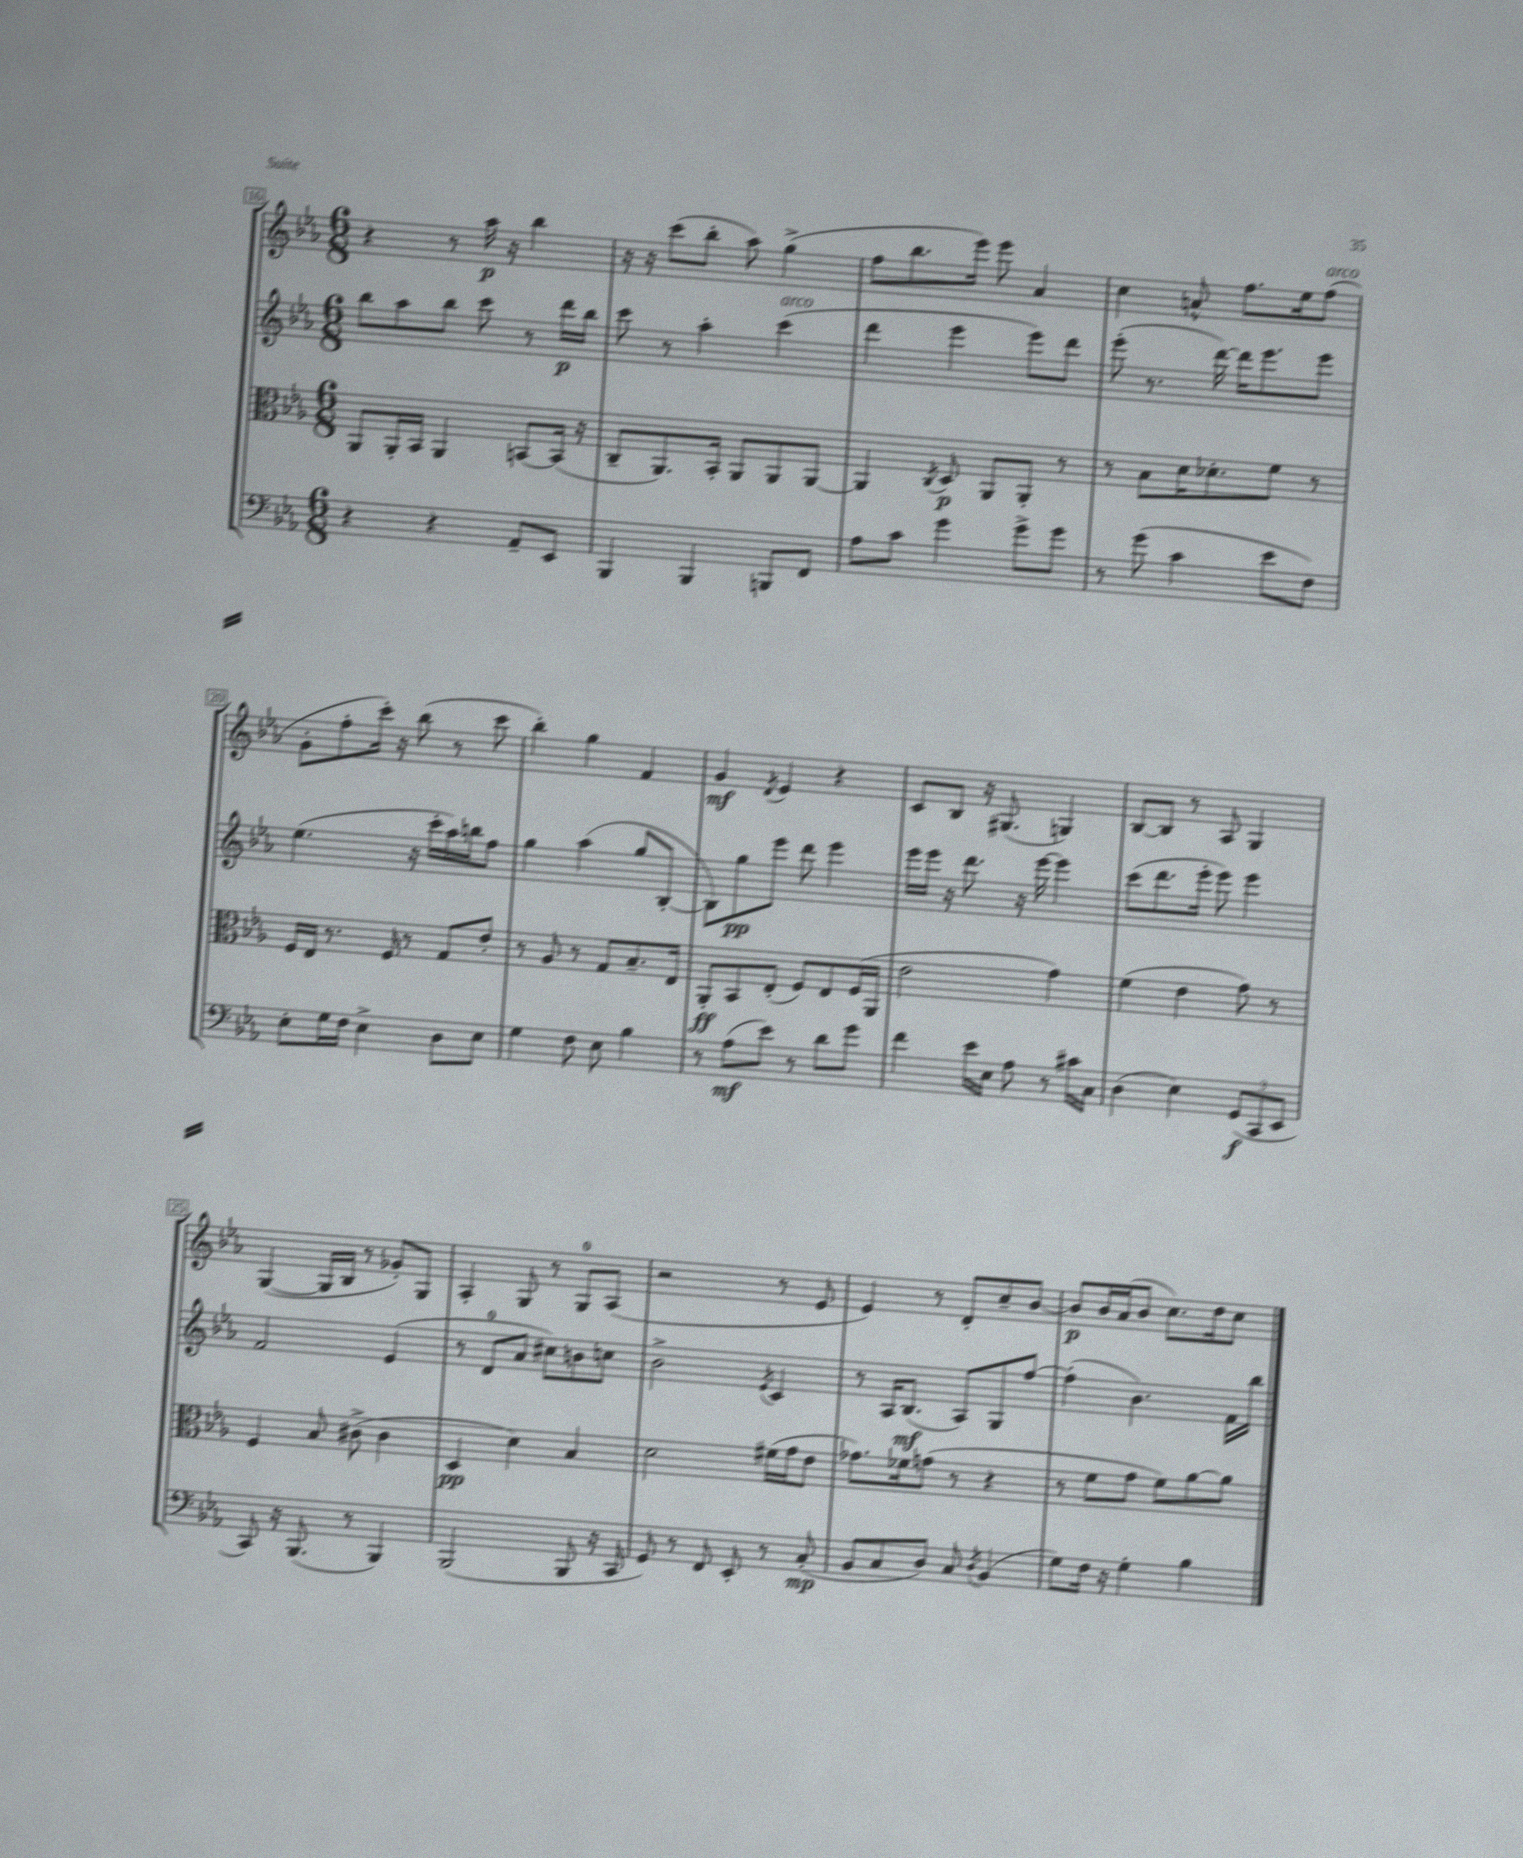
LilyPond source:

<<
\new StaffGroup <<
\new Staff = "s0" {
    \clef treble \key ees \major \numericTimeSignature \time 6/8
    r4 r8 aes''16\p r16 bes''4 |
    r16 r16 c'''8( bes''8-. aes''8) g''4->( |
    f''8 bes''8. ees'''16) ees'''8 aes'4 |
    c''4 a'8-^ f''8. ees''16 f''8^\markup { \italic "arco" }( |
    g'8-. f''8-. c'''16-.) r16 bes''8( r8 c'''8 |
    bes''4-.) g''4 f'4 |
    g'4\mf \acciaccatura { d'8 } ees'4 r4 |
    c'8 bes8 r16 gis8.( g4) |
    bes8~ bes8 r8 aes8 g4 |
    g4~( g16 bes16 r8 ges'8-.) g8 |
    aes4-. g8 r8 g8-0 aes8( |
    r2 r8 ees'8 |
    ees'4) r8 d'8-. c''8-- bes'8~ |
    bes'8\p bes'16 aes'16( bes'8 c''8.) d''16 c''8 \bar "|." |
}
\new Staff = "s1" {
    \clef treble \key ees \major \numericTimeSignature \time 6/8
    bes''8 aes''8 bes''8 c'''8 r8 d'''16\p bes''16 |
    c'''8 r8 aes''4-. c'''4^\markup { \italic "arco" }( |
    d'''4 ees'''4 ees'''8) d'''8 |
    ees'''8-.( r8. d'''16~) d'''16 ees'''8. ees'''8 |
    ees''4.( r16 c'''16-. aes''16) b''16 f''8 |
    g''4 aes''4( g''8 bes8~-. |
    bes8) g''8\pp ees'''8 d'''8 ees'''4 |
    ees'''16 ees'''16 r16 d'''8. r16 ees'''16~ ees'''4 |
    c'''8( d'''8. ees'''16-. ees'''8) ees'''4 |
    f'2 ees'4( |
    r8 d'8-0 aes'8 cis''8) b'8 c''8 |
    bes'2-> \acciaccatura { ees'8 } c'4 |
    r8 aes16 bes8.\mf( aes8) g8 f''8~ |
    f''4-.( bes'4.) f'16 bes''16 \bar "|." |
}
\new Staff = "s2" {
    \clef alto \key ees \major \numericTimeSignature \time 6/8
    aes,8 aes,16-. bes,16 aes,4 b,8~ b,16( r16 |
    c8-- aes,8.) bes,16-. aes,8 aes,8 aes,8~ |
    aes,4 \acciaccatura { c8 } d8\p aes,8 aes,8-. r8 |
    r8 bes8 d'16 des'8.-. f'8 r8 |
    f16 ees16 r8. f16 r8 g8 ees'8-. |
    r8 aes8 r8 g8 bes8.-- ees16 |
    aes,8-.\ff bes,8 ees8-.( f8) ees8 f16( aes,16 |
    ees'2 g'4) |
    f'4( ees'4 g'8) r8 |
    f4 bes8 cis'8->( cis'4 |
    d4\pp d'4) bes4 |
    d'2 fis'16( g'16 ees'8 |
    ges'8.) fes'16 g'8( r8 r4 |
    r8 f'8 g'8 f'8) aes'8~ aes'8 \bar "|." |
}
\new Staff = "s3" {
    \clef bass \key ees \major \numericTimeSignature \time 6/8
    r4 r4 aes,8-- ees,8 |
    bes,,4 bes,,4 b,,8 f,8 |
    aes8 c'8 g'4 g'8-> g'8 |
    r8 g'8( c'4 ees'8 f8) |
    ees8-. g16 f16 ees4-> d8 ees8 |
    g4 f8 ees8 bes4 |
    r8 aes8\mf( ees'8) r8 d'8 g'8 |
    f'4 ees'16 ees16 aes8 r8 cis'16 c16 |
    d4( ees4) \tuplet 3/2 { g,8\f( c,8 ees,8 } |
    c,8) r16 bes,,8.( r8 bes,,4) |
    bes,,2( bes,,8 r16 c,16 |
    g,8) r8 f,8 ees,8-. r8 c8-.\mp( |
    bes,8 c8 d8) c8 \acciaccatura { d8 } bes,4( |
    g8) f16 r16 g4-. bes4 \bar "|." |
}
>>
>>
\layout { \context { \Score currentBarNumber = #16 \override BarNumber.stencil = #(make-stencil-boxer 0.1 0.3 ly:text-interface::print) } }
